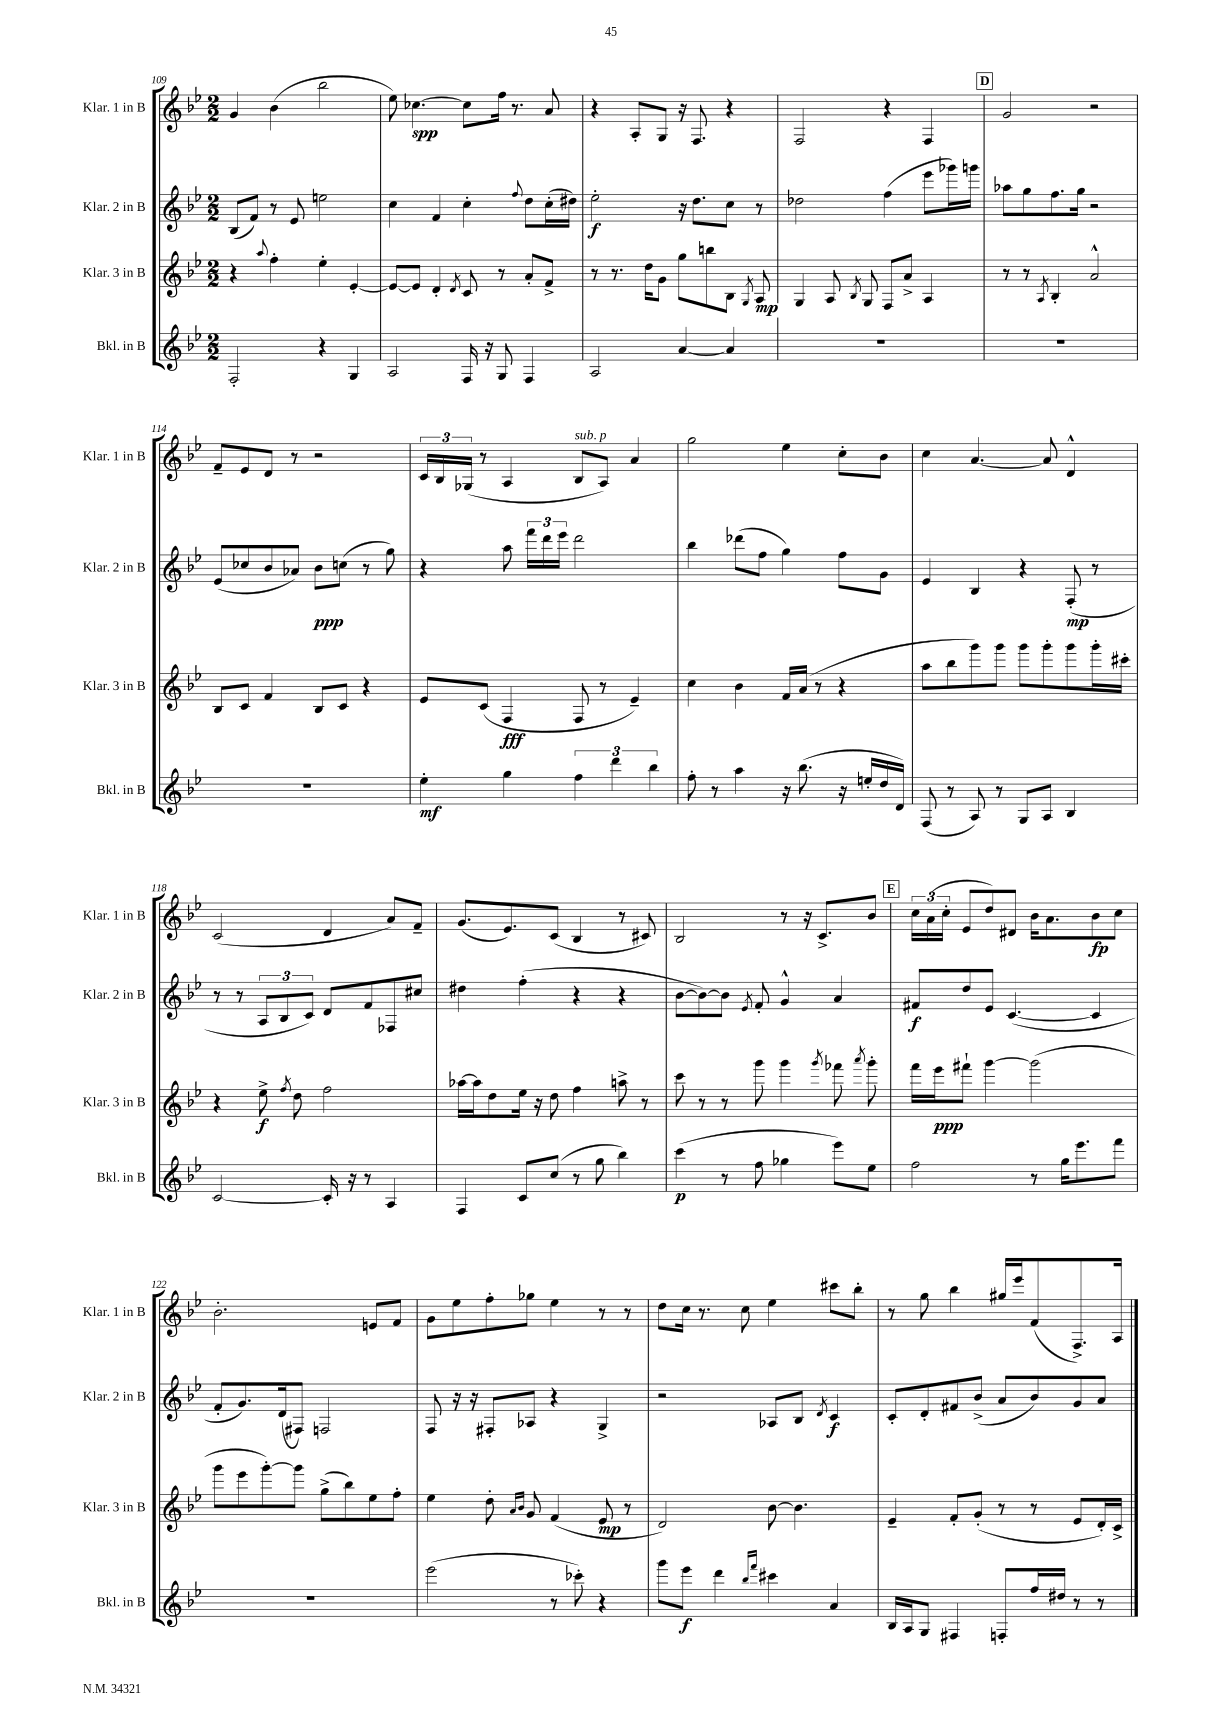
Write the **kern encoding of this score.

**kern	**kern	**kern	**kern
*staff4	*staff3	*staff2	*staff1
*clefG2	*clefG2	*clefG2	*clefG2
*k[b-e-]	*k[b-e-]	*k[b-e-]	*k[b-e-]
*M2/2	*M2/2	*M2/2	*M2/2
2F'/	4r	(8B-/L	4g/
.	.	8f/J)	.
.	8qqaa/	.	.
.	4ff'\	8r	(4b-\
.	.	8e-/	.
4r	4ee-'\	2ee\	2bb-\
4G/	[4e-'/	.	.
=	=	=	=
2A/	8e-/_L	4cc\	8ee-\)
.	8e-/]J	.	[4.cc-\
.	4d'/	4f/	.
.	8qd/	.	.
16F/	8c/	4cc'\	8cc-\]L
16r	.	.	.
8G/	8r	.	16ff\Jk
.	.	.	8.r
.	.	8qqff/	.
4F/	8a'/L	8dd\L	.
.	8f^/J	(16cc'\L	8a/
.	.	16dd#\JJ)	.
=	=	=	=
2A/	8r	2ee-'\	4r
.	8.r	.	.
.	.	.	8A'/L
.	16dd\LK	.	.
.	8g\J	.	8G/J
[4a/	8gg\L	16r	16r
.	.	8.dd\L	8.F/
.	8bb\	.	.
4a/]	8B-\J	8cc\J	4r
.	8qG/	.	.
.	8A/	8r	.
=	=	=	=
1r	4G/	2dd-\	2F/
.	8A/	.	.
.	8qB-/	.	.
.	8G/	.	.
.	8F/L	(4ff\	4r
.	8a^/J	.	.
.	4A/	8eee-\L	4F/
.	.	16ggg-\L)	.
.	.	16ggg\JJ	.
=	=	=	=
1r	8r	8aa-\L	2g/
.	8r	8gg\	.
.	8qA/	.	.
.	4B-'/	8.ff\	.
.	.	16gg\Jk	.
.	2a^^/	2r	2r
=	=	=	=
1r	8B-/L	(8e-/L	8f~/L
.	8c/J	8cc-/	8e-/
.	4f/	8b-/	8d/J
.	.	8a-/J)	8r
.	8B-/L	8b-\L	2r
.	8c/J	(8cc\J	.
.	4r	8r	.
.	.	8gg\)	.
=	=	=	=
4ee-'\	8e-/L	4r	24c/LL
.	.	.	24B-/
.	.	.	(24G-/JJ
.	(8c/J	.	8r
4gg\	4F/	8aa\	4A/
.	.	24fff\LL	.
.	.	24ddd\	.
.	.	24eee-\JJ	.
6ff\	8F/	2ddd\	8B-/L
.	8r	.	8A/J)
6ddd\	.	.	.
.	4e-~/)	.	4a/
6bb-\	.	.	.
=	=	=	=
8ff'\	4cc\	4bb-\	2gg\
8r	.	.	.
4aa\	4b-\	(8ddd-\L	.
.	.	8ff\J	.
16r	16f/LL	4gg\)	4ee-\
(8.bb-\	(16a/JJ	.	.
.	8r	.	.
16r	4r	8ff\L	8cc'\L
16ee'/LL	.	.	.
16dd/	.	8g\J	8b-\J
16d/JJ)	.	.	.
=	=	=	=
(8F/	8aa\L	4e-/	4cc\
8r	8bb-\	.	.
8A/)	8ggg\)	4B-/	[4.a/
8r	8ggg\J	.	.
8G/L	8ggg\L	4r	.
8A/J	8ggg'\	.	8a/]
4B-/	8ggg\	(8F'/	4d^^/
.	16ggg'\L	8r	.
.	16ccc#'\JJ	.	.
=	=	=	=
[2c/	4r	8r	(2c/
.	.	8r	.
.	8ee-^\	12A/L	.
.	.	12B-/	.
.	8qff/	.	.
.	8dd\	.	.
.	.	12c/J)	.
16c'/]	2ff\	8d/L	4d/
16r	.	.	.
8r	.	8f/	.
4A/	.	8F-/	8a/L)
.	.	8cc#/J	8f~/J
=	=	=	=
4F/	[16aa-\LL	4dd#\	(8.g/L
.	16aa-\]J	.	.
.	8dd\	.	.
.	.	.	8.e-/)
8c/L	16ee-\Jk	(4ff'\	.
.	16r	.	.
(8cc/J	8dd\	.	(8c/J
8r	4ff\	4r	4B-/
8gg\	.	.	.
4bb-\)	8aa^\	4r	8r
.	8r	.	8c#/)
=	=	=	=
(4ccc\	8ccc\	[8b-\L	2B-/
.	8r	8b-\_)	.
8r	8r	8b-\]J	.
.	.	8qe-/	.
8ff\	8ggg\	8f'/	.
4gg-\	4ggg\	4g^^/	8r
.	.	.	16r
.	.	.	8.c^/L
.	8qggg/	.	.
8eee-\L)	8fff-\	4a/	.
.	8qaaa/	.	.
8ee-\J	8ggg'\	.	8b-/J
=	=	=	=
2ff\	16fff\LL	8f#/L	24cc\LL
.	.	.	(24a\
.	16eee-\J	.	.
.	.	.	24cc'\JJ
.	8fff#`\J	8dd/	8e-/L
.	[4ggg\	8e-/J	8dd/)
.	.	([4.c/	8d#/J
8r	(2ggg\]	.	16b-\LK
.	.	.	8.a\
16gg\LK	.	.	.
8.eee-\	.	.	.
.	.	4c/]	8b-\
8fff\J	.	.	8cc\J
=	=	=	=
1r	8ggg\L	8f'/L	2.b-'\
.	8eee-\	8.g/)	.
.	[8ggg'\)	.	.
.	.	(16d/k	.
.	8ggg\]J	8F#/J)	.
.	(8gg^\L	2F/	.
.	8bb-\)	.	.
.	8ee-\	.	8e/L
.	8ff'\J	.	8f/J
=	=	=	=
(2eee-\	4ee-\	8F/	8g\L
.	.	16r	8ee-\
.	.	16r	.
.	8dd'\	8F#'/L	8ff'\
.	16qqa/LL	.	.
.	16qqb-/JJ	.	.
.	8g/	8A-/J	8gg-\J
8r	(4f/	4r	4ee-\
8ccc-'\)	.	.	.
4r	8e-/	4G^/	8r
.	8r	.	8r
=	=	=	=
8ggg\L	2d/)	2r	8dd\L
8eee-\J	.	.	16cc\Jk
.	.	.	8.r
4ddd\	.	.	.
.	.	.	8cc\
16qqbb-/LL	.	.	.
16qqfff/JJ	.	.	.
4ccc#\	[8b-\	8A-/L	4ee-\
.	4.b-\]	8B-/J	.
.	.	8qd/	.
4a/	.	4c/	8ccc#\L
.	.	.	8bb-'\J
=	=	=	=
16B-/LL	4e-~/	8c'/L	8r
16A/J	.	.	.
8G/J	.	8d'/	8gg\
4F#/	8f'/L	8f#/	4bb-\
.	(8g'/J	(8b-^/J	.
8F'/L	8r	8a/L	16gg#/LL
.	.	.	16eee-/J
16ff/L	8r	8b-/)	(8f/
16dd#/JJ	.	.	.
8r	8e-/L	8g/	8.F^/)
8r	16d'/L)	8a/J	.
.	16c^/JJ	.	16A/Jk
==	==	==	==
*-	*-	*-	*-
